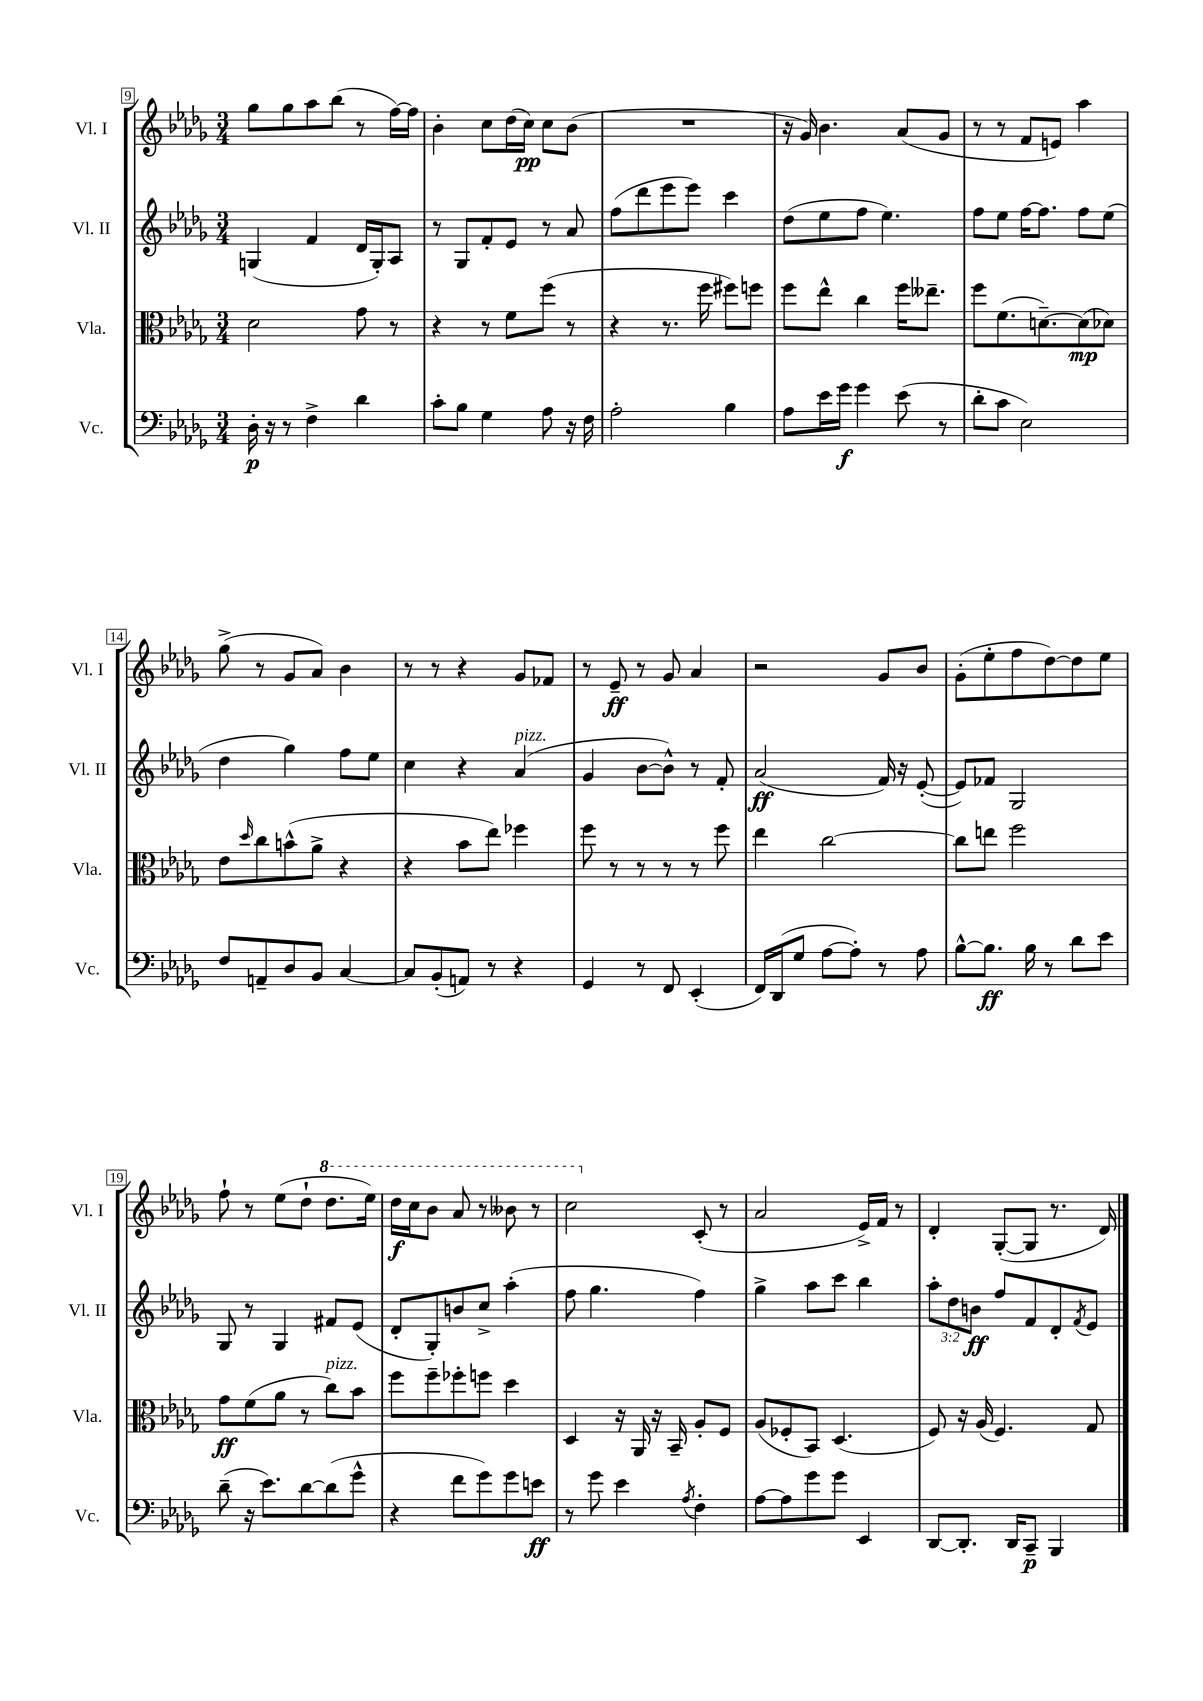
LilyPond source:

<<
\new StaffGroup <<
\new Staff = "s0" \with { instrumentName = "Vl. I" shortInstrumentName = "Vl. I" } {
    \clef treble \key des \major \numericTimeSignature \time 3/4
    ges''8 ges''8 aes''8 bes''8( r8 f''16~) f''16 |
    bes'4-. c''8 des''16( c''16\pp) c''8 bes'8( |
    R2. |
    r16 ges'16) bes'4. aes'8( ges'8 |
    r8 r8 f'8 e'8) aes''4 |
    ges''8->( r8 ges'8 aes'8) bes'4 |
    r8 r8 r4 ges'8 fes'8 |
    r8 ees'8--\ff r8 ges'8 aes'4 |
    r2 ges'8 bes'8 |
    ges'8-.( ees''8-. f''8 des''8~) des''8 ees''8 |
    f''8-! r8 ees''8( des''8-! \ottava #1 des'''8. ees'''16) |
    des'''16\f c'''16 bes''8 aes''8 r8 beses''8 r8 |
    c'''2 \ottava #0 c'8-.( r8 |
    aes'2 ees'16->) f'16 r8 |
    des'4-. ges8~-.( ges8 r8. des'16) \bar "|." |
}
\new Staff = "s1" \with { instrumentName = "Vl. II" shortInstrumentName = "Vl. II" } {
    \clef treble \key des \major \numericTimeSignature \time 3/4 \override Staff.TupletNumber.text = #tuplet-number::calc-fraction-text
    g4( f'4 des'16 g16-.) aes8 |
    r8 ges8 f'8-. ees'8 r8 aes'8 |
    f''8( des'''8 ees'''8 ees'''8) c'''4 |
    des''8( ees''8 f''8 ees''4.) |
    f''8 ees''8 f''16~ f''8. f''8 ees''8( |
    des''4 ges''4) f''8 ees''8 |
    c''4 r4 aes'4^\markup { \italic "pizz." }( |
    ges'4 bes'8~ bes'8-^) r8 f'8-. |
    aes'2\ff( f'16) r16 ees'8~-.( |
    ees'8) fes'8 ges2 |
    ges8 r8 ges4 fis'8 ees'8( |
    des'8-. ges8-.) b'8 c''8-> aes''4-.( |
    f''8 ges''4. f''4) |
    ges''4-> aes''8 c'''8 bes''4 |
    \tuplet 3/2 { aes''8-. des''8 b'8\ff } f''8 f'8 des'8-. \acciaccatura { f'8 } ees'8 \bar "|." |
}
\new Staff = "s2" \with { instrumentName = "Vla." shortInstrumentName = "Vla." } {
    \clef alto \key des \major \numericTimeSignature \time 3/4
    des'2 ges'8 r8 |
    r4 r8 f'8 f''8( r8 |
    r4 r8. f''16 fis''8) f''8 |
    f''8 ees''8-^ c''4 f''16 eeses''8.-- |
    f''8 f'8.( d'8.~--) d'8\mp( des'8) |
    ees'8 \grace { des''16 } c''8 b'8-^( aes'8-> r4 |
    r4 bes'8 ees''8) fes''4 |
    f''8 r8 r8 r8 r8 f''8 |
    ees''4 c''2~ |
    c''8 e''8 f''2 |
    ges'8\ff f'8( aes'8 r8 c''8^\markup { \italic "pizz." }) bes'8 |
    f''8 f''8-- fes''8-. f''8 des''4 |
    des4 r16 aes,16 r16 bes,16-- aes8-. f8 |
    aes8( fes8-. bes,8) des4.( |
    f8) r16 aes16( f4.) ges8 \bar "|." |
}
\new Staff = "s3" \with { instrumentName = "Vc." shortInstrumentName = "Vc." } {
    \clef bass \key des \major \numericTimeSignature \time 3/4
    des16-.\p r16 r8 f4-> des'4 |
    c'8-. bes8 ges4 aes8 r16 f16 |
    aes2-. bes4 |
    aes8 ees'16 ges'16\f ges'4 ees'8( r8 |
    des'8-. c'8 ees2) |
    f8 a,8-- des8 bes,8 c4~ |
    c8 bes,8-.( a,8) r8 r4 |
    ges,4 r8 f,8 ees,4-.( |
    f,16) des,16( ges8 aes8~ aes8-.) r8 aes8 |
    bes8~-^ bes8.\ff bes16 r8 des'8 ees'8 |
    des'8--( r16 ees'8.) des'8~ des'8( ges'8-^ |
    r4 f'8 ges'8) ges'8 e'8\ff |
    r8 ges'8 ees'4 \acciaccatura { aes8 } f4-. |
    aes8~ aes8 ges'8 ges'8 ees,4 |
    des,8~ des,8.-. des,16 c,8--\p bes,,4 \bar "|." |
}
>>
>>
\layout { \context { \Score currentBarNumber = #9 \override BarNumber.stencil = #(make-stencil-boxer 0.1 0.3 ly:text-interface::print) } }
